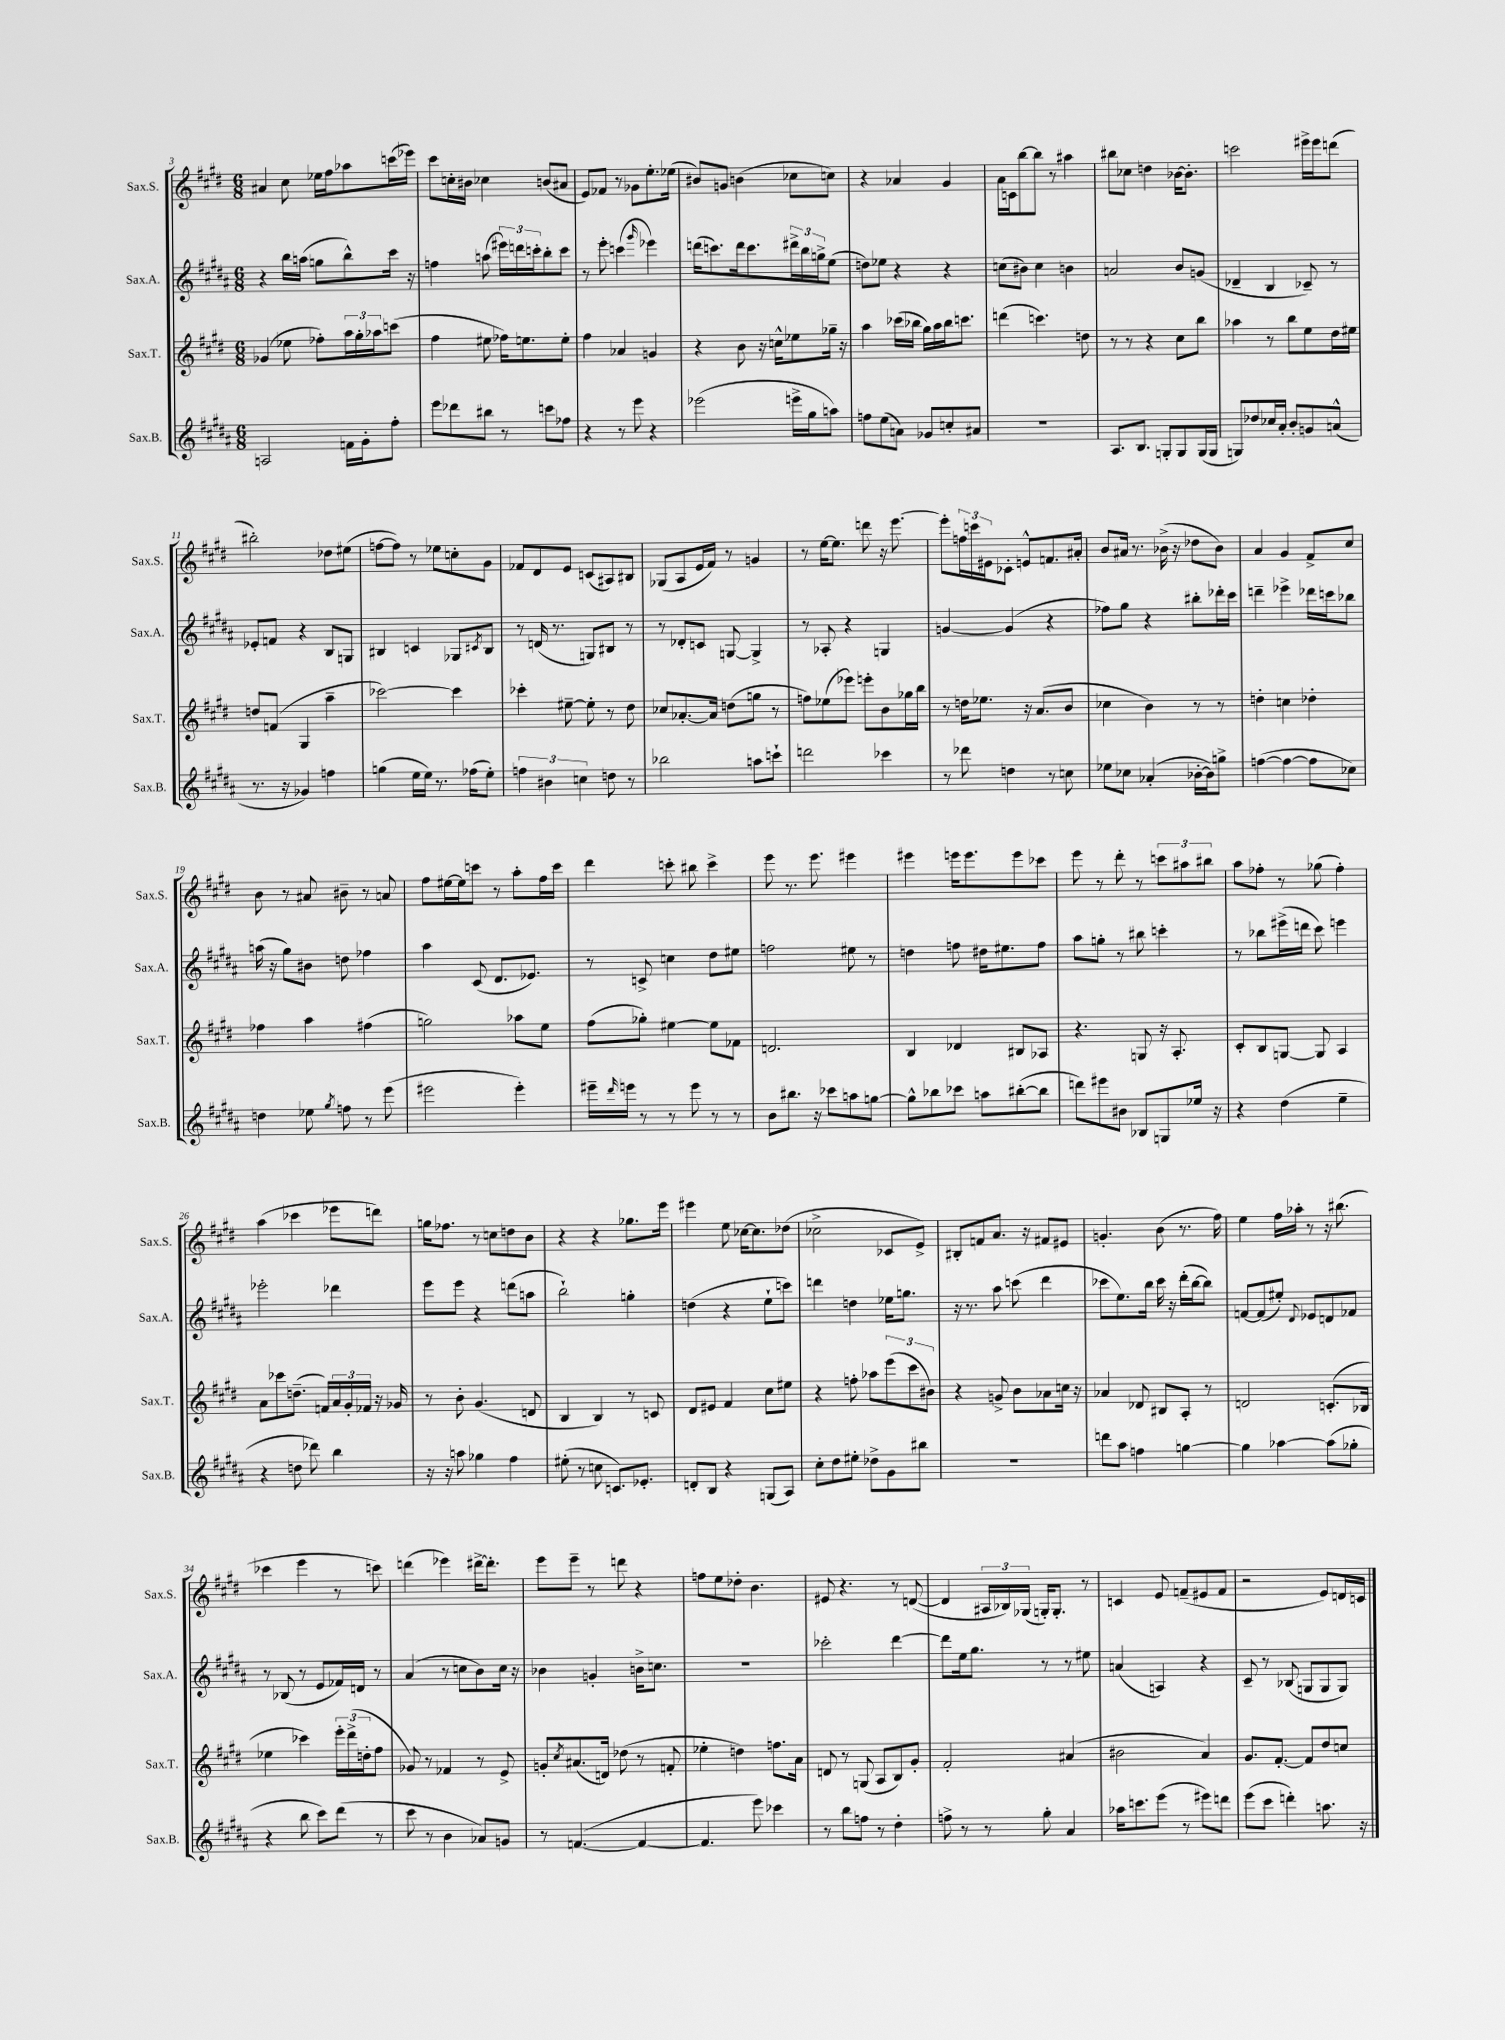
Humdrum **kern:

**kern	**kern	**kern	**kern
*staff4	*staff3	*staff2	*staff1
*clefG2	*clefG2	*clefG2	*clefG2
*k[f#c#g#d#a#]	*k[f#c#g#d#]	*k[f#c#g#d#a#]	*k[f#c#g#d#]
*M6/8	*M6/8	*M6/8	*M6/8
2A/	(4g-/	4r	4a#/
.	8ee-\	16bb\LL	8cc#\
.	.	(16aa\JJ	.
.	8ff-'\L)	8gg\L	16ee-\LL
.	.	.	16ff#\J
16f\LL	24aa\L	8bb^^\)	8aa-\
.	24gg#'\	.	.
16g#'\J	.	.	.
.	24aa-\J	.	.
8ff#'\J	(8ccc\J	16ccc#\Jk	(16ccc\L
.	.	16r	16eee-\JJ)
=	=	=	=
8eee\L	4ff#\	4ff\	8ccc#\L
8ddd-\	.	.	16cc'\L
.	.	.	16b#\JJ
8bb#\J	8ee#\	(8aa\	4cc-\
8r	16ff-\LK)	24eee#\LL)	.
.	.	24ddd\	.
.	8.ee\	.	.
.	.	24ccc'\J	.
8ccc\L	.	8bb'\	(8b/L
8ff-\J	8ee'\J	8ccc\J	8a#/J
=	=	=	=
4r	4ff#\	8r	8e/L)
.	.	8eee'\	8f-/J
8r	4a-/	(4ccc\	8r
8eee\	.	.	8g-\L
.	.	16qqggg#/	.
4r	4g/	4eee-\)	8.ee'\
.	.	.	(16ee-\Jk
=	=	=	=
(2eee-\	4r	(16ddd\LK	8b#/L)
.	.	8.ccc\)	.
.	.	.	8g/J
.	8b\	16ddd\k	(4b\
.	.	8.ccc\	.
.	16r	.	.
.	16cc^^\LK	.	.
16eee^\LL	8ee-\	24ddd#^\L	8cc-\L
.	.	24bb\	.
16gg#\J	.	.	.
.	.	24gg^\J	.
8aa\J)	16gg-~\Jk	(8ee\J	8cc\J)
.	16r	.	.
=	=	=	=
8ff\L	4aa\	8dd\L)	4r
(8ee\	.	8ee-\J	.
8a\J)	(16ccc-\LL	4r	4a-/
.	16bb-\JJ	.	.
8g-/L	16gg#\LL)	.	.
.	16aa\	.	.
8cc'/	16bb-\J	4r	4g#/
.	8.ccc\J	.	.
8a#/J	.	.	.
=	=	=	=
2.r	(4ddd\	(8cc\L	16a\LL
.	.	.	16c\J
.	.	8b#\J)	[8bb\
.	4.ccc\)	4cc\	8bb\]J
.	.	.	8r
.	.	4b\	4aa#\
.	8dd\	.	.
=	=	=	=
8.A#/L	8r	2a/	8bb#\L
.	8r	.	8cc-\J
8.B/J	.	.	.
.	4r	.	4dd\
8G'/L	.	.	.
8G/	8cc#\L	8b/L	[16b-\LK
.	.	.	8.b-'\]J
(16G/L	8bb\J	(8g/J	.
16G/JJ	.	.	.
=	=	=	=
8G/L)	4aa-\	4d-~/	2ccc\
8dd-/	.	.	.
16cc-/L	8r	4B/	.
16a#'/JJ	.	.	.
8b'/L	8bb\L	.	.
8g/	8ee\	8c-~/)	16eee#^\LL
.	.	.	16eee#\J
(8a^^/J	16dd#\L	8r	(8ddd\J
.	16ee#\JJ	.	.
=	=	=	=
8.r	8dd/L	8e-'/L	2bb#'\)
.	(8f/J	8f/J	.
16r	.	.	.
4g-/)	4G#/	4r	.
4ff\	4aa~\	8B/L	8dd-\L
.	.	8G/J	(8ee#\J
=	=	=	=
(4gg\	[2ccc-\)	4B#/	[8ff\L
.	.	.	8ff\]J)
16ee\LL	.	4c/	8r
16ee\JJ)	.	.	.
8.r	.	.	8ee-\L
.	4ccc-\]	8G-/L	8cc'\
(16ff-\LK	.	.	.
.	.	8qc#/	.
8ee'\J)	.	8B#/J	8g#\J
=	=	=	=
6ff\	4ccc-'\	8r	8f-/L
.	.	(16d/	8d#/
6b#\	.	.	.
.	.	8.r	.
.	[8ee#~\	.	8e/J
6cc\	.	.	.
.	8ee#'\]	8G/L)	(8c/L
8dd\	8r	8B#/J	8A#/)
8r	8dd#\	8r	8B#/J
=	=	=	=
2bb-\	8cc-/L	8r	(8G-/L
.	[8.a-'/	8d-'/L	8A/
.	.	8c/J	16e/L
.	16a-/]Jk	.	16f#/JJ)
.	(8dd\L	[8G/	8r
8aa\L	8gg\J	4G^/]	4g/
8ccc`\J	8r	.	.
=	=	=	=
2ddd\	8ff\L)	8r	8r
.	(8ee-\	8A-'/	[16ee\LK
.	.	.	8.ee\]J
.	8eee-\J)	4r	.
.	8eee'\L	.	8ddd\
4ccc-\	8b\	4G/	16r
.	.	.	[8.eee\
.	16gg-\L	.	.
.	16bb\JJ	.	.
=	=	=	=
8r	8r	[4g/	8eee'\]L
8ddd-\	16dd\LK	.	24ff\L
.	.	.	24ccc\
.	8.ee-\J	.	.
.	.	.	24e#\J
4dd\	.	(4g/]	8c-'\J
.	16r	.	8e^^/L
.	(8.a/L	.	.
8r	.	4r	8.f/
8cc\	8b/J	.	.
.	.	.	16a#'/Jk
=	=	=	=
8ee-\L	4cc-\	8ff-\L)	8b/L
8cc-\J	.	8gg#\J	16a#/Jk
.	.	.	8.r
(4a-'/	4b\)	4r	.
.	.	.	(16b-^\
.	.	.	16r
[16b-'\LL	8r	8bb#'\L	8dd-\L
16b-\]J)	.	.	.
8gg^\J	8r	16ddd-'\L	8b-\J)
.	.	16ccc#\JJ	.
=	=	=	=
([4ff\	4dd'\	4ddd~\	4a/
4ff\_	4cc\	4eee-^\	4g#/
8ff\]L	4dd-'\	16ddd-\LL	8f#^/L
.	.	16ccc\J	.
8cc-\J)	.	8bb-\J	8cc#/J
=	=	=	=
4dd\	4ff-\	(16aa\	8b\
.	.	16r	.
.	.	8gg#\L)	8r
8ee-\	4aa\	8b#\J	8a#/
8qgg#/	.	.	.
8ff\	.	8dd\	8b#~\
8r	(4ff#\	4ff-\	8r
(8eee\	.	.	8a/
=	=	=	=
2eee#\	2gg\)	4aa#\	8ff#\L
.	.	.	[16ee#\L
.	.	.	16ee#\]J
.	.	(8c#/	8ccc\J
.	.	8.d#/L	8r
4eee#'\)	8aa-\L	.	8aa'\L
.	.	8.e-/J)	.
.	8ee\J	.	16ff#\L
.	.	.	16ccc\JJ
=	=	=	=
16eee#~\LL	(8ff#\L	8r	4ddd#\
16qqddd#/	.	.	.
16eee\JJ	.	.	.
8r	8gg-'\J)	8c^/	.
8r	[4ee#\	4cc\	8ccc'\
8eee\	.	.	8bb#\
8r	8ee#\]L	8dd#\L	4ccc^\
8r	8f-\J	8ee#\J	.
=	=	=	=
8b\L	2.d/	2ff\	8eee\
8.bb#\J	.	.	8.r
16r	.	.	8.eee\
8ccc-\L	.	.	.
8aa\	.	8ee#\	4eee#\
[8gg\J	.	8r	.
=	=	=	=
8gg^^\]L	4B/	4dd\	4eee#\
8bb-\	.	.	.
8ccc-\J	4d-/	8ff\	16eee\LK
.	.	.	8.eee\
8aa\L	.	16dd#\LK	.
.	.	8.ee#\	.
([8bb#'\	8B#/L	.	8eee\
8bb#\]J	8A-/J	8ff\J	8ccc-\J
=	=	=	=
8ddd\L)	4.r	8aa#\L	8eee\
8eee#\	.	8gg'\J	8r
8b#\J	.	8r	8ddd#'\
8B-/L	8G/	8bb#\	8r
8G/	16r	4ccc'\	12ccc\L
.	8.A'/	.	.
.	.	.	12aa#\
16ee-/Jk	.	.	.
.	.	.	12bb#\J
16r	.	.	.
=	=	=	=
4r	8c#'/L	8r	8aa\L
.	8B/	8bb-\L	8ff-'\J
(4dd#\	[8G/J	(16eee#^\L	8r
.	.	16ddd\JJ	.
.	8G/]	8ccc#\)	(8gg-\
4ee~\	4A/	4eee\	4ff-'\)
=	=	=	=
4r	8a\L	2eee-'\	(4aa\
.	8ccc-\	.	.
8dd\	(8.dd~\J	.	4ccc-\
8ddd-\)	.	.	.
.	16f/LL)	.	.
4bb\	24a/	4ddd-\	8eee-\L
.	24g#'/	.	.
.	24f-/JJ	.	.
.	16r	.	8ddd\J)
.	16g-/	.	.
=	=	=	=
16r	8r	8eee\L	16gg\LK
16r	.	.	8.ff-\J
8aa\	8b'\	8eee\J	.
4gg-\	(4.g#/	4r	8r
.	.	.	8cc\L
4ff#\	.	(8ddd\L	8dd\
.	8d/	8aa\J	8b\J
=	=	=	=
(8ee#'\	4B/	2bb`\)	4r
8r	.	.	.
8cc\	4B/)	.	4r
8.c/L)	.	.	.
.	8r	4gg'\	8.gg-\L
8.e-'/J	.	.	.
.	8c/	.	.
.	.	.	16eee\Jk
=	=	=	=
8d'/L	8d#/L	(4dd\	4eee#\
8B/J	8e#/J	.	.
4r	4f#/	4r	8ee\
.	.	.	[16cc-\LK
.	.	.	8.cc-\]
(8G/L	8cc#\L	8ee`\L	.
8A#/J)	8ee#\J	8ccc\J)	(8dd-\J
=	=	=	=
8cc#'\L	4r	4ddd\	2cc-^\
8dd#\	.	.	.
8ee#'\J	8ff'\	4dd\	.
8dd-^\L	8aa-\L	.	.
8g#\	(12eee\	16ee-\LK	8c-/L
.	.	8.gg\J	.
.	12ccc#\	.	.
8bb#\J	.	.	8e^/J)
.	12b#\J)	.	.
=	=	=	=
2.r	4r	16r	8B#'/L
.	.	8.r	.
.	.	.	8f/
.	8g^/	8aa#\	8.a/J
.	8b\L	(8ccc\	.
.	.	.	16r
.	8a-\	4ddd#\	8f#/L
.	16cc\Jk	.	8e#/J
.	16r	.	.
=	=	=	=
8ddd\L	4a-/	8ccc-\L	4.g'/
8aa#\J	.	8.ee\)	.
4ff\	8d-/	.	.
.	.	16bb\Jk	.
.	8B#/L	16ccc-\	(8b\
.	.	16r	.
[4gg\	8A'/J	(16ddd#'\LL	8.r
.	.	[16bb\J	.
.	8r	8bb\]J)	.
.	.	.	16ff#\)
=	=	=	=
4gg\]	2d/	[8f/L	4ee\
.	.	(8f/]	.
[4aa-\	.	8ee#'/J)	16ff#\LL
.	.	.	16aa-'\JJ
.	.	8qqd#/	.
.	.	8e-/L	8r
(8aa-\]L	(8.c'/L	8d/	16r
.	.	.	(8.bb#\
8gg-'\J	.	8f-/J	.
.	16B-/Jk	.	.
=	=	=	=
4r	4ee-\	8r	4ccc-\
.	.	(8B-/	.
8bb\	4ccc-\)	8r	4eee\
8ccc#\L)	.	8e/L	.
(8ddd#\J	24eee'\LL	16f-/L)	8r
.	(24ddd#^\	.	.
.	.	16d/JJ	.
.	24dd'\J	.	.
8r	8ff#\J	8r	8ccc\)
=	=	=	=
8ccc#\	8g-/)	(4a#/	(4ddd\
8r	8r	.	.
4b\	4f-/	8r	4eee-\)
.	.	8cc\L	.
8a-/L)	8r	8b\)	[16ddd#^\LK
.	.	.	8.ddd#'\]J
8g/J	8e^/	16cc\Jk	.
.	.	16r	.
=	=	=	=
8r	8g'/L	4b-\	8eee\L
.	8qcc#/	.	.
([4.f/	(8.a#/	.	8eee~\J
.	.	4g'/	8r
.	16d/Jk)	.	.
.	(8dd-\	.	8ddd\
4f/_	8r	16b^\LK	4r
.	.	8.cc\J	.
.	8f'/	.	.
=	=	=	=
4.f/]	4ee-'\	2.r	8ff\L
.	.	.	8ee\
.	4dd\)	.	8dd-'\J
8eee\)	.	.	4.b\
4ccc-\	8.ff\L	.	.
.	16a\Jk	.	.
=	=	=	=
8r	8d/	2ccc-'\	8e#/
8bb\L	8r	.	4.r
8ff\J	(8G/	.	.
8r	8A/L	.	.
4dd#'\	8B/)	[4ddd#\	8r
.	8g#'/J	.	([8d/
=	=	=	=
8ff^\	2f#'/	8ddd#\]L	4d/]
8r	.	16ee\k	.
.	.	8.gg#\J	.
8r	.	.	24A#/LL
.	.	.	24B-/)
.	.	.	(24G-/JJ
8gg#'\	.	8r	16G'/LK)
.	.	.	8.G'/J
4a#/	(4a#/	8r	.
.	.	8ee#\	8r
=	=	=	=
16aa-\LK	2b#\	(4a/	4c/
8.ccc\	.	.	.
(8eee\J	.	4A/)	8e/
8r	.	.	(8f~/L
8eee#\L)	4a/)	4r	8e#/
8ddd\J	.	.	8f/J
=	=	=	=
(8eee\L	8.g#/L	8c#~/	2r
8ccc#\J	.	8r	.
.	[8.f#'/J	.	.
4ddd'\)	.	(8B-/	.
.	8f#/]L	8G/L	.
8.aa\	8dd#/	8G/	8e/L)
.	8cc/J	8G/J)	16d/L
16r	.	.	16c/JJ
==	==	==	==
*-	*-	*-	*-
